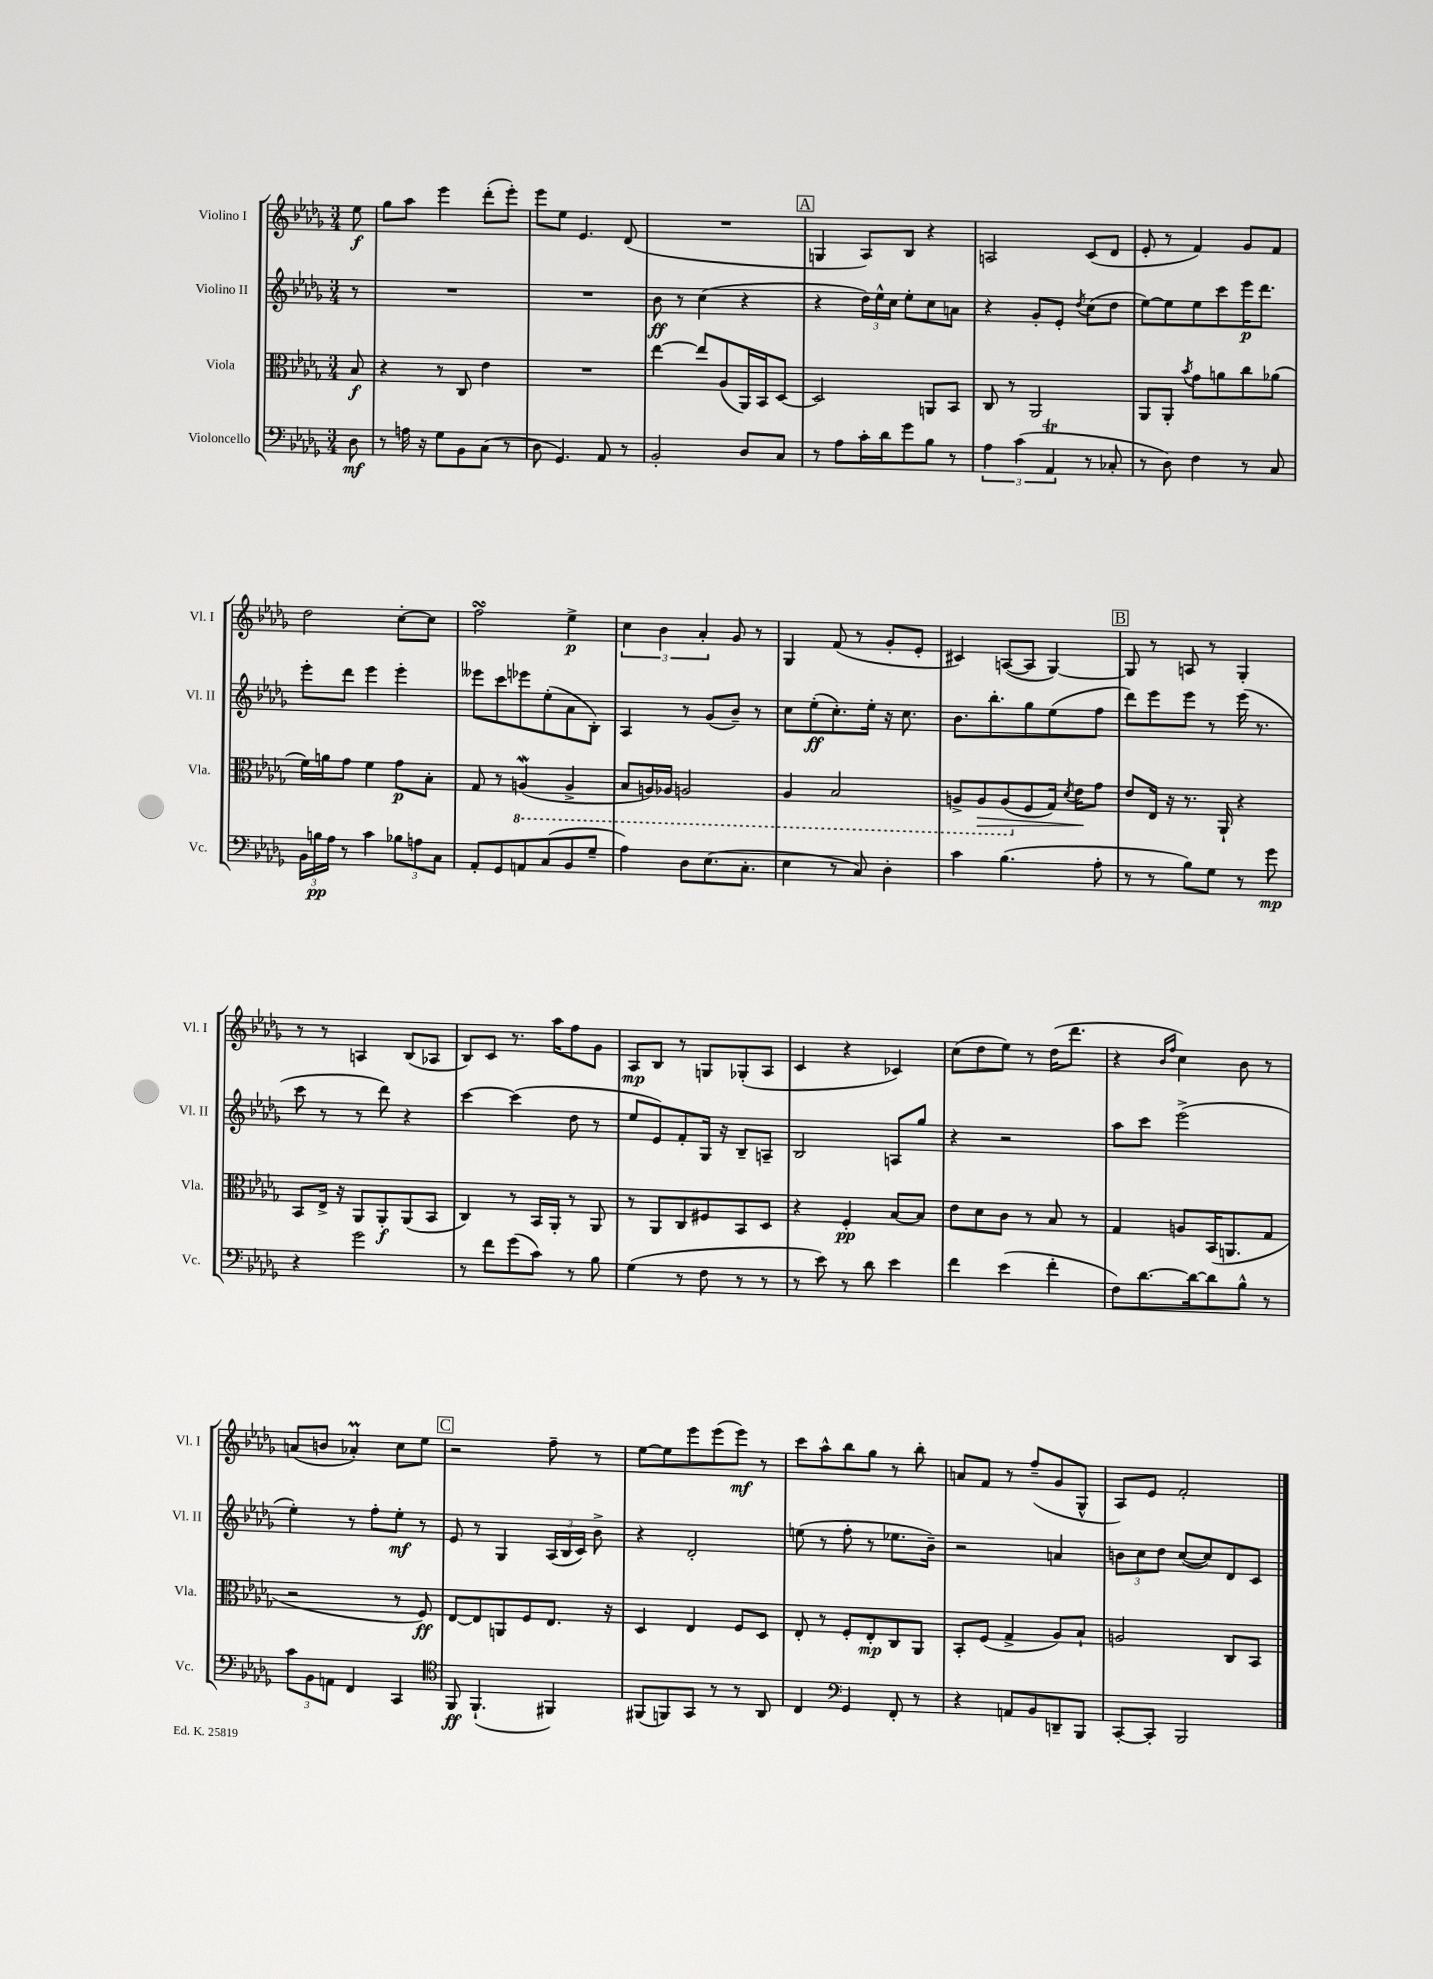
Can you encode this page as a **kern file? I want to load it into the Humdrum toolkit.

**kern	**kern	**kern	**kern
*staff4	*staff3	*staff2	*staff1
*clefF4	*clefC3	*clefG2	*clefG2
*k[b-e-a-d-g-]	*k[b-e-a-d-g-]	*k[b-e-a-d-g-]	*k[b-e-a-d-g-]
*M3/4	*M3/4	*M3/4	*M3/4
8D-\	8B-/	8r	8ee-\
=	=	=	=
8r	4r	2.r	8gg-\L
16A\	.	.	8aa-\J
16r	.	.	.
8G-\L	8r	.	4eee-\
8BB-\	8C/	.	.
(8C\J	4e-\	.	(8ddd-'\L
8r	.	.	8eee-'\J)
=	=	=	=
8D-\	2.r	2.r	8eee-\L
4.GG-/)	.	.	8ee-\J
.	.	.	4.e-/
8AA-/	.	.	.
8r	.	.	(8d-/
=	=	=	=
2BB-'/	[4ee-\	8b-\	2.r
.	.	8r	.
.	8ee-/]L	(4cc\	.
.	(8A-/	.	.
8D-/L	16AA-/L)	4r	.
.	16BB-/J	.	.
8C/J	[8D-/J	.	.
=	=	=	=
8r	2D-/]	4r	4G/
8A-\L	.	.	.
16c'\L	.	24dd-\LL)	8A-/L)
.	.	24ee-^^\	.
16d-\J	.	.	.
.	.	24cc\JJ	.
8g-\	.	8ee-'\L	8B-/J
8B-\J	8AA/L	8cc\	4r
8r	8BB-/J	8a\J	.
=	=	=	=
6A-\	8C/	4r	2A/
.	8r	.	.
(6c\	.	.	.
.	2AA-/	8g-'/L	.
6AA-/	.	.	.
.	.	8e-'/J	.
.	.	8qdd-/	.
8r	.	(8cc\L	(8c/L
8C-'/	.	8dd-\J	8d-/J
=	=	=	=
8r	8AA-/L	[8ee-\L)	8e-'/
8D-\)	8AA-'/J	8ee-\]	8r
.	8qb-/	.	.
4F\	8g-\L	8ee-\	4f/)
.	8a\	8ccc\	.
8r	8cc\	16eee-\K	8g-/L
.	.	8.ddd-\J	.
8C/	(8a-\J	.	8f/J
=	=	=	=
24BB-\LL	16f\LL)	8eee-'\L	2dd-\
24B\	.	.	.
.	16a\J	.	.
24A-\JJ	.	.	.
8r	8g-\J	8ddd-\J	.
4c\	4f\	4eee-\	.
12B-\L	8g-\L	4eee-'\	[8cc'\L
12A\	.	.	.
.	8B-'\J	.	8cc\]J
12C\J	.	.	.
=	=	=	=
8AA-'/L	8G-/	8eee--\L	2ff\
8GG-/	8r	8ccc\	.
8AA/	(4AA/	8eee-\	.
(8C/	.	(8ee-'\	.
8BB-/	4AA^/	8a-\	4ee-^\
8G-~/J	.	8B-'\J)	.
=	=	=	=
4A-\)	8BB-/L	4A-/	6cc\
.	16AA/L)	.	.
.	.	.	6b-\
.	16AA-/JJ	.	.
8D-\L	2AA/	8r	.
.	.	.	6a-'/
(8.E-\	.	(8g-/L	.
.	.	8b-~/J)	8g-/
8.C'\J	.	.	.
.	.	8r	8r
=	=	=	=
4E-\	4AA-/	8cc\L	4G-/
.	.	(8ee-'\	.
8r	2BB-/	8.cc'\)	(8f/
8C/)	.	.	8r
.	.	16ee-'\Jk	.
4D-'\	.	16r	8g-'/L
.	.	8.cc\	.
.	.	.	8e-'/J
=	=	=	=
4c\	8AA^/L	8.b-\L	4c#/)
.	8AA/	.	.
.	.	8.bb-'\	.
(4.B-\	(8AA/	.	([8A/L
.	8F/	8gg-\	8A/]J
.	16G-/Jk)	(8ee-\	[4G-/)
.	8qd-/	.	.
.	16e-\LK	.	.
8A-'\	8g-\J	8ff\J	.
=	=	=	=
8r	8e-/L	8ddd-\L)	8G-/]
8r	16E-/Jk	8eee-\	8r
.	16r	.	.
8B-\L)	8.r	8eee-\J	8A/
8G-\J	.	8r	8r
.	16AA-`/	.	.
8r	4r	(16eee-\	4G-'/
.	.	8.r	.
8g-\	.	.	.
=	=	=	=
4r	8BB-/L	8ccc\	8r
.	16E-^/Jk	8r	8r
.	16r	.	.
2g-\	8AA-/L	8r	4A/
.	8AA-'/	8ddd-\)	.
.	(8AA-/	4r	(8B-/L
.	8BB-/J	.	8A-/J
=	=	=	=
8r	4C/)	[4ccc\	8B-/L)
8f\L	.	.	8c/J
(8g-\	8r	(4ccc\]	8.r
8c\J)	16BB-/LL	.	.
.	16AA-'/JJ	.	16aa-\LK
8r	8r	8dd-\	8ff\
8B-\	8AA-/	8r	8g-\J
=	=	=	=
(4G-\	8r	8ee-/L	8A-/L
.	8AA-/L	8e-/)	8B-/J
8r	8C/	8f'/	8r
8F\	8F#/	16G-/Jk	8G/L
.	.	16r	.
8r	8BB-/	8B-~/L	(8G-'/
8r	8D-/J	8A~/J	8A-/J
=	=	=	=
8r	4r	2B-/	4c/
8e-\)	.	.	.
8r	4F'/	.	4r
8d-\	.	.	.
4e-\	[8B-/L	8A/L	4c-/)
.	8B-/]J	8gg-/J	.
=	=	=	=
4f\	8e-\L	4r	(8cc\L
.	8d-\	.	8dd-\
(4e-\	8c\J	2r	8ee-\J)
.	8r	.	8r
4f'\	8B-/	.	(16dd-\LK
.	.	.	8.ddd-\J
.	8r	.	.
=	=	=	=
8F\L)	4G-/	8aa-\L	4r
[8.d-\	.	8ccc\J	.
.	.	.	16qqb-/LL
.	.	.	16qqff/JJ
.	8A/L	(2eee-^\	4cc\)
16d-\_k	.	.	.
8d-\]	(16BB-/K	.	.
.	8.AA/	.	.
8B-^^\J	.	.	8b-\
8r	8G-/J	.	8r
=	=	=	=
12c\L	2r	4ee-'\)	(8a/L
12BB-\	.	.	.
.	.	.	8b/J
12AA\J	.	.	.
4FF/	.	8r	4a-'/)
.	.	8ff'\L	.
4CC/	8r	8ee-'\J	8cc\L
.	8F/)	8r	8ee-\J
=	=	=	=
*clefC4	*	*	*
8FF/	[8E-/L	8e-/	2r
(4.FF`/	8E-/]	8r	.
.	8AA/	4G-/	.
.	8F/	.	.
4FF#/)	8.E-/J	(24A-/LL	8ff~\
.	.	24B-/	.
.	.	24c/JJ)	.
.	.	8b-^\	8r
.	16r	.	.
=	=	=	=
(8FF#/L	4D-/	4r	[8ee-\L
8FF/)	.	.	8ee-\]
8GG-/J	4E-/	2d-'/	8eee-\
8r	.	.	(8eee-\
8r	8F/L	.	8eee-\J)
8AA-/	8D-/J	.	8r
=	=	=	=
4C/	8E-'/	(8ee\	8ccc\L
.	8r	8r	8aa-^^\
*clefF4	*	*	*
4GG-/	8F'/L	8ff'\	8bb-\
.	8E-'/	8r	8gg-\J
8FF'/	8C/	8.ee-\L	8r
8r	8AA-/J	.	8bb-'\
.	.	16b-~\Jk)	.
=	=	=	=
4r	8BB-'/L	2r	8a/L
.	(8F/J	.	8f/J
8AA/L	4G-^/	.	8r
8BB-/	.	.	(8ff~/L
8DD~/	8A-/L)	4a/	8g-/
8BBB-/J	8B-`/J	.	8G-^^/J
=	=	=	=
[8CC'/L	2A/	12b\L	8A-/L)
.	.	12cc\	.
8CC'/]J	.	.	8e-/J
.	.	12dd-\J	.
2BBB-/	.	([8cc/L	2f'/
.	.	8cc/])	.
.	8C/L	8d-/	.
.	8BB-/J	8c/J	.
==	==	==	==
*-	*-	*-	*-
